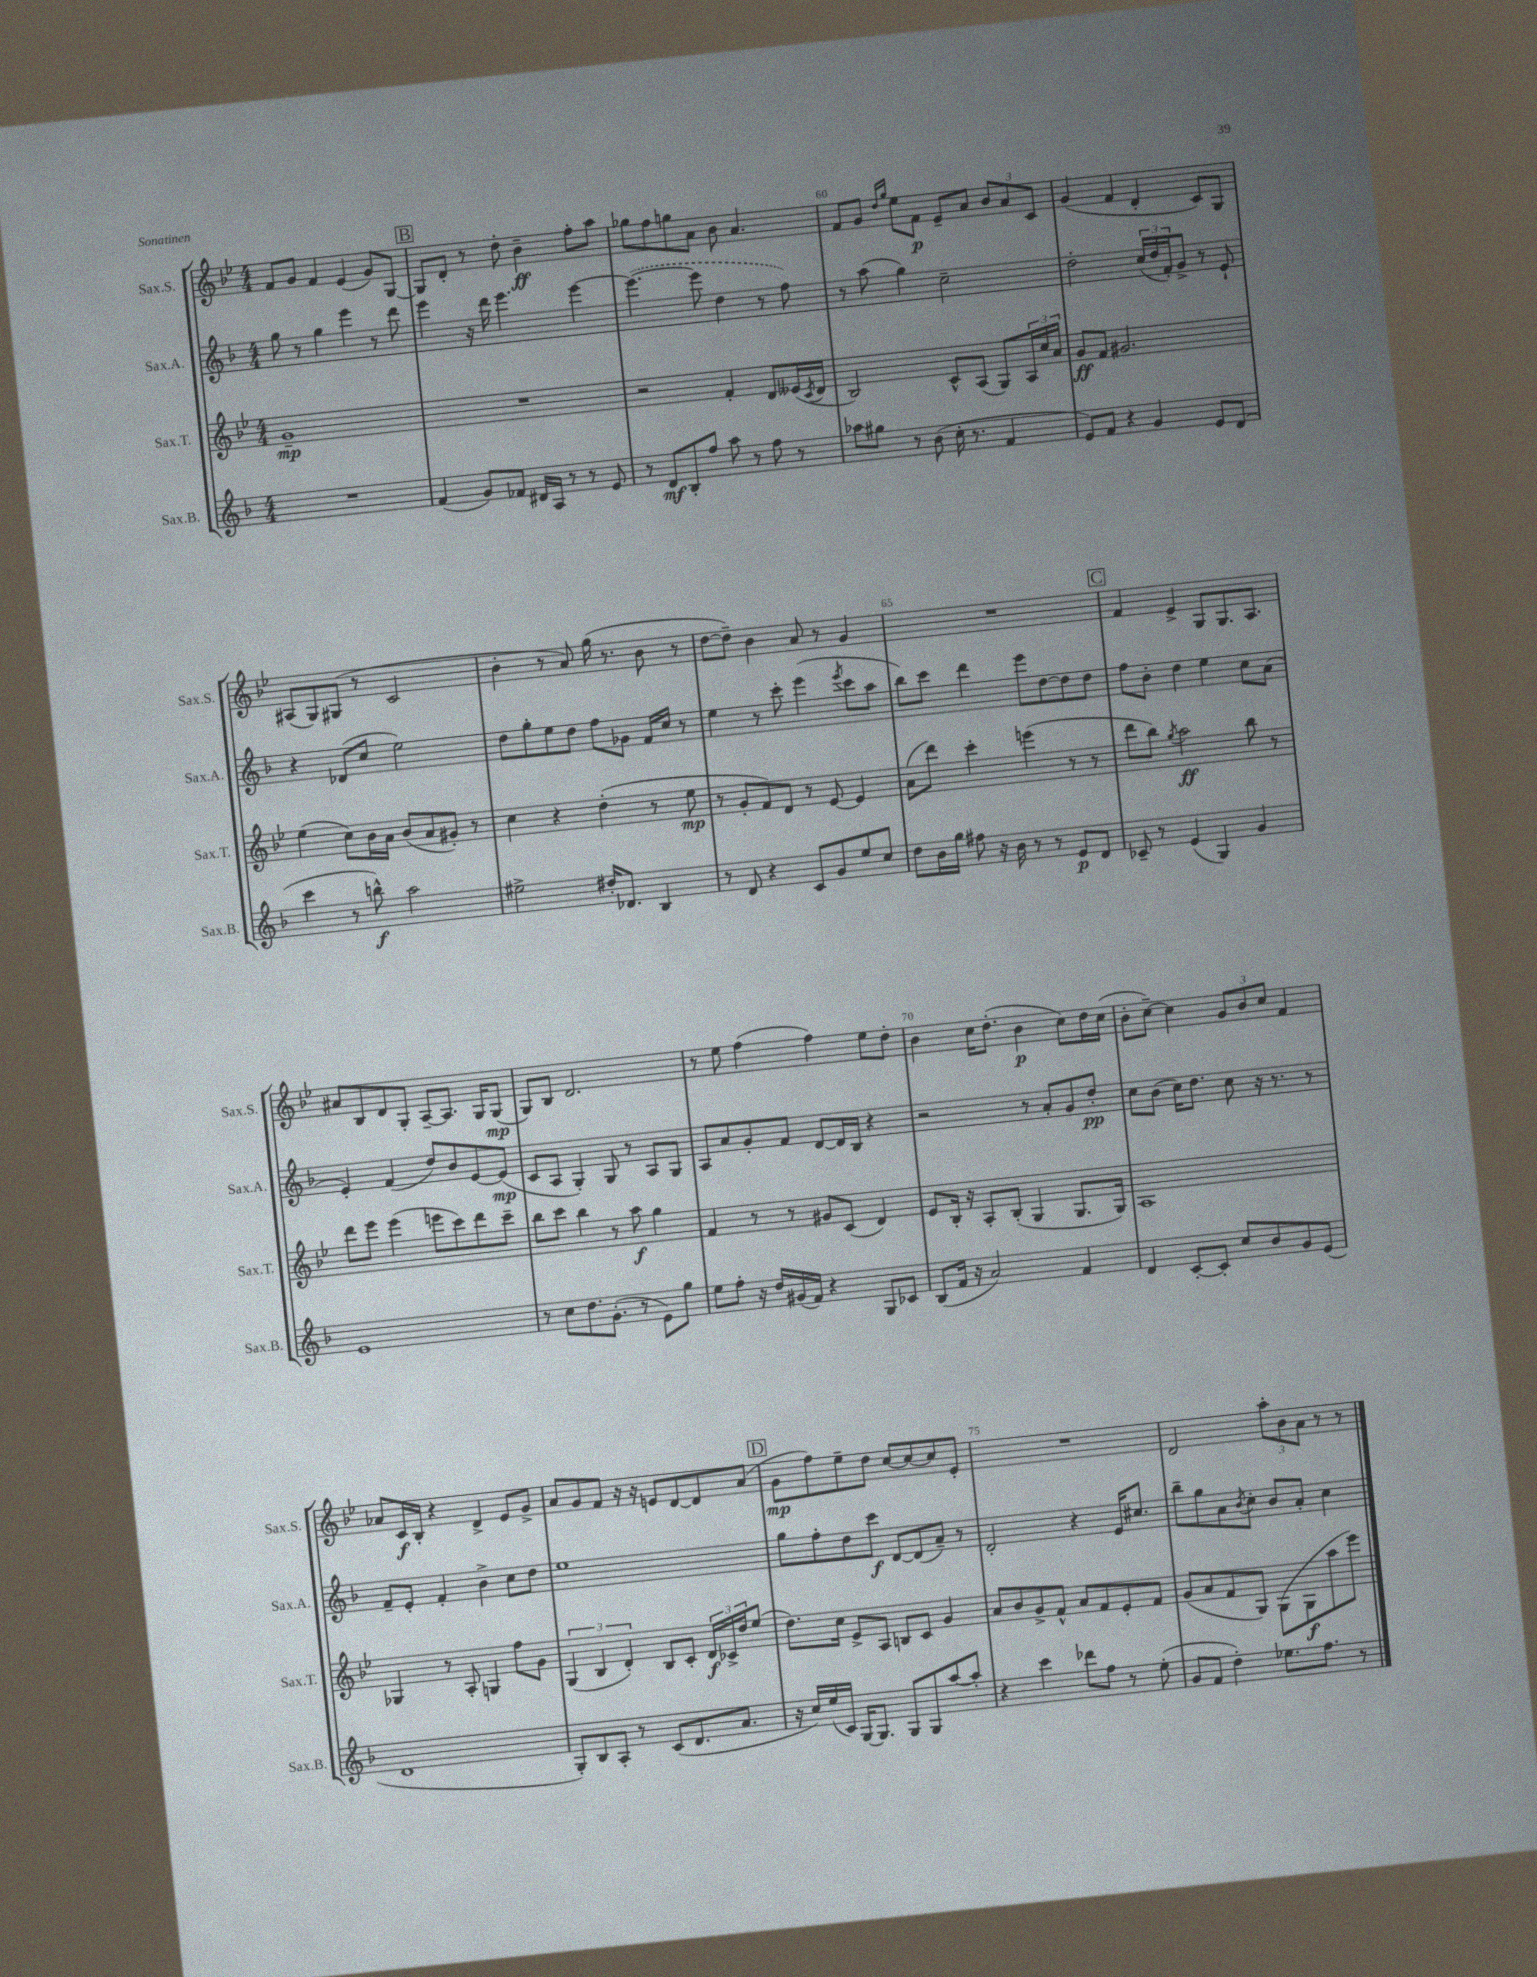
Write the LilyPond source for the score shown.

<<
\new StaffGroup <<
\new Staff = "s0" \with { instrumentName = "Sax.S." shortInstrumentName = "Sax.S." } {
    \clef treble \key bes \major \numericTimeSignature \time 4/4
    f'8 g'8 f'4 ees'4( g'8) g8~ |
    \mark \markup { \box "B" } g8 d'8-. r8 d''8-. bes'4--\ff f''8-. a''8 |
    ges''8 f''8 g''8 a'8 bes'8 a'4. |
    f'8 g'8 \grace { d''16 g''16 } ees''8 f'8\p ees'8-- a'8 \tuplet 3/2 { bes'8 a'8 c'8 } |
    g'4( f'4 d'4-. c'8) g8 |
    ais8( g8) gis8( r8 c'2 |
    bes'4-. r8 a'8) g''16( r8. bes'8 r8 |
    d''8~ d''8--) bes'4 a'8 r8 g'4 |
    R1 |
    \mark \markup { \box "C" } f'4 ees'4-> g8 g8. a8. |
    ais'8 bes8 d'8 g8-. a8~-- a8. g16 g8\mp( |
    g8) bes8 d'2. |
    r8 ees''8 f''4( f''4) ees''8 d''8-. |
    bes'4 c''16 d''8.-.( bes'4\p c''8) d''16 c''16( |
    bes'8-. c''8~--) c''4 \tuplet 3/2 { g'8 bes'8 c''8 } f'4 |
    aes'8 c'16\f bes16-. r4 d'4-> ees'8 g'8-> |
    a'8 g'8 f'8 r16 r16 e'8 d'8~ d'8 a'8( |
    \mark \markup { \box "D" } g'8\mp f''8) ees''8-- d''8 c''8~ c''8~ c''8 ees'8-. |
    R1 |
    d'2 \tuplet 3/2 { a''8-. bes'8 a'8 } r8 r8 \bar "|." |
}
\new Staff = "s1" \with { instrumentName = "Sax.A." shortInstrumentName = "Sax.A." } {
    \clef treble \key f \major \numericTimeSignature \time 4/4
    g''8 r8 g''4 e'''4 r8 d'''8 |
    \mark \markup { \box "B" } e'''4 r16 d'''16 e'''4. e'''4~ |
    \once \slurDashed e'''4.~( e'''8 d''4 r8 f''8) |
    r8 a''8( g''4) c''2-- |
    d''2-. \tuplet 3/2 { c''16( d''16 f'16-.) } g'8-> r8 e'8-! |
    r4 des'8( c''8 e''2) |
    d''8 g''8-. e''8 d''8 f''8 ges'8 f'16 c''16 r8 |
    e''4 r8 c'''8-. e'''4( \acciaccatura { e'''8 } c'''8 a''8 |
    bes''8) c'''8 d'''4 e'''8 d''8~ d''8 d''8 |
    \mark \markup { \box "C" } f''8 bes'8-. d''4 e''4 c''8 a'8( |
    e'4-.) f'4( d''8) bes'8 e'8~ e'8\mp( |
    c'8 a8 g4-.) g8 r8 a8 g8 |
    a8 a'8 g'8-. f'8 d'8~ d'16 bes16 r4 |
    r2 r8 a'8-. g'8 d''8-.\pp |
    c''8 bes'8( c''16) d''8. c''8 r16 r8. r8 |
    f'8-- e'8-. f'4-. bes'4-> c''8 d''8 |
    e''1 |
    \mark \markup { \box "D" } g''8 f''8-. d''8 c'''8\f d'8~ d'8( a'8--) r8 |
    d'2-. r4 e'16 cis''8. |
    bes''8-- g''8 a'8 \acciaccatura { bes'8 } c''8-. bes'8 a'8-. c''4 \bar "|." |
}
\new Staff = "s2" \with { instrumentName = "Sax.T." shortInstrumentName = "Sax.T." } {
    \clef treble \key bes \major \numericTimeSignature \time 4/4
    g'1--\mp |
    \mark \markup { \box "B" } R1 |
    r2 f'4-. d'8 eeses'16( \acciaccatura { c'8 } d'16 |
    bes2) c'8-^ a8( g8) \tuplet 3/2 { a16 c''16 a'16 } |
    g'8\ff f'8 gis'2. |
    ees''4( c''8) bes'16 a'16 bes'8( a'8 gis'8-.) r8 |
    c''4 r4 d''4-.( r8 ees''8\mp |
    r8 g'8-. f'8) d'8 r8 ees'8~ ees'4 |
    a'8( d'''8) c'''4-. e'''4( r8 r8 |
    \mark \markup { \box "C" } d'''8 bes''8) \acciaccatura { g''8 } a''2\ff bes''8 r8 |
    d'''8 ees'''8 ees'''4( e'''8 c'''8) d'''8 c'''8-- |
    bes''8 c'''8 bes''4 r8 a''8\f g''4 |
    f'4 r8 r8 gis'8 c'8( d'4) |
    ees'8 bes16-. r16 a8-. bes8-.( g4 g8. g16) |
    a1 |
    ges4 r8 a8-. g4 f''8 g'8 |
    \tuplet 3/2 { g4( bes4 d'4-.) } bes8 c'8-. \tuplet 3/2 { d'16\f ces'16-> d''16 } ees''8( |
    \mark \markup { \box "D" } d''8.) c''16 ees'8-> a8 b8 c'8 g'4 |
    a'8 bes'8 g'8-> f'8-^ a'8 f'8 ees'8-. f'8 |
    g'8( a'8 f'8 g8) g8( g8\f a''8 ees'''8) \bar "|." |
}
\new Staff = "s3" \with { instrumentName = "Sax.B." shortInstrumentName = "Sax.B." } {
    \clef treble \key f \major \numericTimeSignature \time 4/4
    R1 |
    \mark \markup { \box "B" } f'4( g'8) fes'8 dis'16 a16 r8 r8 e'8 |
    r8 d'8\mf bes8-. f''8 a''8 r8 f''8 r8 |
    aes''8 gis''8 r8 bes'8( c''16-. r8. f'4 |
    e'8) f'8 r4 g'4 e'8 d'8( |
    c'''4 r8 b''8-^\f) a''2 |
    eis''2-> dis''16-. des'8. bes4 |
    r8 d'8 r4 c'8 g'8 e''8 c''8 |
    d''8 bes'16 g''16 fis''8 r16 bes'16 r8 r8 e'8\p d'8 |
    \mark \markup { \box "C" } ces'8-- r8 e'4( g4) g'4 |
    e'1 |
    r8 c''8 d''8. g'8.-.( r8 e'8) g''8 |
    e''8 f''8-. r16 d''16 gis'16( f'16) r4 g8 ces'8 |
    bes8( f'16 r16 a'2) f'4 |
    d'4 c'8~-. c'8-. c''8 bes'8 g'8 e'8( |
    d'1 |
    g8-.) bes8 a8-. r8 c'8( d'8. a'8. |
    \mark \markup { \box "D" } r16 c''16) e''16( c'16) g16~ g8. g8 g8 a''8~ a''8-. |
    r4 c'''4 des'''8 f''8 r8 e''8-.( |
    g'8 f'8 d''4-.) ees''8. f''8. r8 \bar "|." |
}
>>
>>
\layout { \context { \Score currentBarNumber = #57 \override BarNumber.break-visibility = ##(#f #t #t) barNumberVisibility = #(every-nth-bar-number-visible 5) } }
